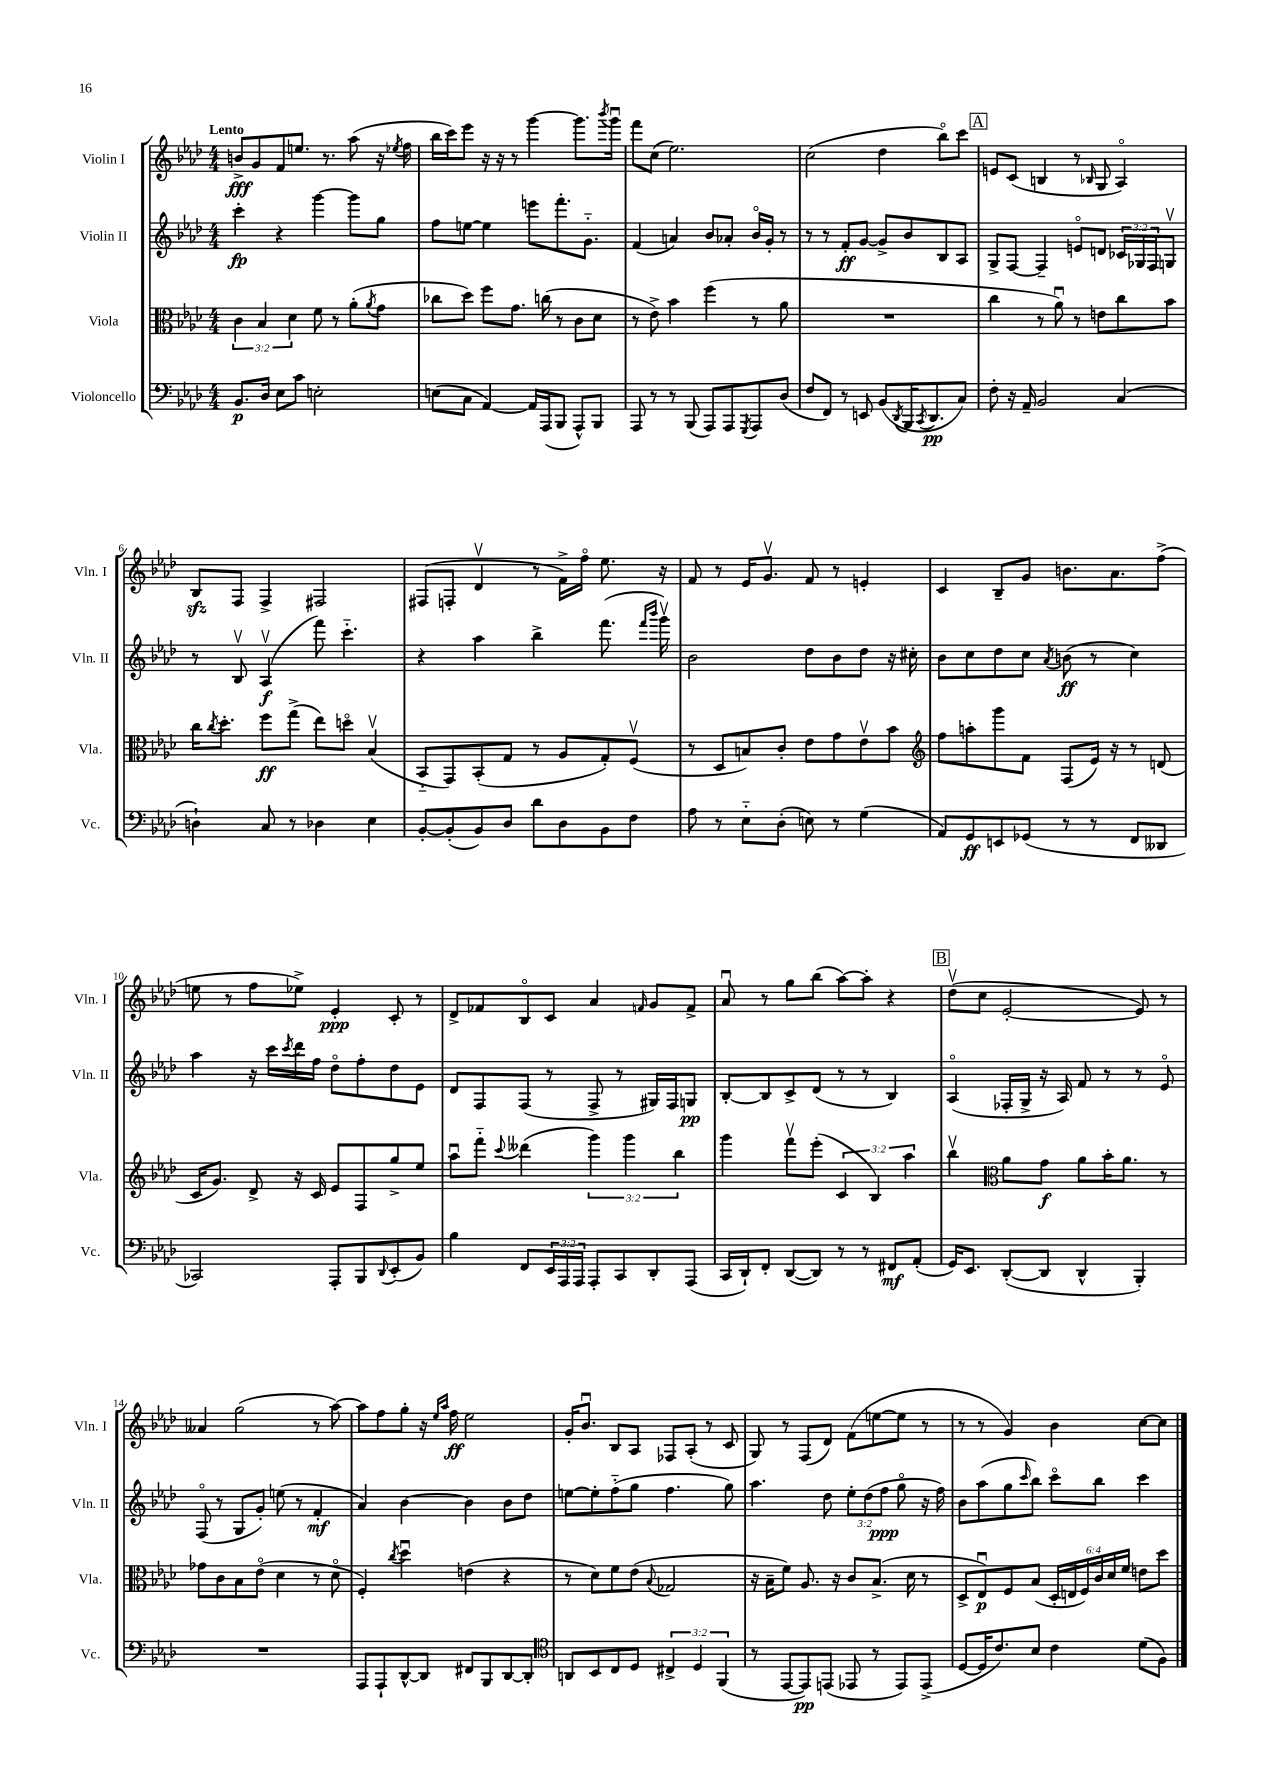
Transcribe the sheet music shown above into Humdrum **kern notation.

**kern	**dynam	**kern	**dynam	**kern	**dynam	**kern	**dynam
*part4	*part4	*part3	*part3	*part2	*part2	*part1	*part1
*staff4	*staff4	*staff3	*staff3	*staff2	*staff2	*staff1	*staff1
*I"Violoncello	*	*I"Viola	*	*I"Violin II	*	*I"Violin I	*
*I'Vc.	*	*I'Vla.	*	*I'Vln. II	*	*I'Vln. I	*
*clefF4	*	*clefC3	*	*clefG2	*	*clefG2	*
*k[b-e-a-d-]	*	*k[b-e-a-d-]	*	*k[b-e-a-d-]	*	*k[b-e-a-d-]	*
*M4/4	*	*M4/4	*	*M4/4	*	*M4/4	*
=1	=1	=1	=1	=1	=1	=1	=1
!	!	!	!	!	!	!LO:TX:a:B:t=Lento	!
8.BB-/L	p	6c\	.	4ccc'\	fp	8bn^/L	fff
.	.	.	.	.	.	8g/	.
.	.	6B-/	.	.	.	.	.
16D-/Jk	.	.	.	.	.	.	.
8E-\L	.	.	.	4r	.	8f/	.
.	.	6d-\	.	.	.	.	.
8c\J	.	.	.	.	.	8.een/J	.
2En'\	.	8f\	.	[4ggg\	.	.	.
.	.	.	.	.	.	8.r	.
.	.	8r	.	.	.	.	.
.	.	(8a-'\L	.	8ggg\L]	.	(8aa-\	.
.	.	8qa-/	.	.	.	.	.
.	.	8g\J	.	8gg\J	.	16r	.
.	.	.	.	.	.	8qee-X/	.
.	.	.	.	.	.	16ff\	.
=2	=2	=2	=2	=2	=2	=2	=2
(8En\L	.	8cc-X\L	.	8ff\L	.	16bb-\LL	.
.	.	.	.	.	.	16ccc\J)	.
8C\J	.	8dd-\J)	.	[8een\J	.	8eee-\J	.
[4AA-/)	.	8ff\L	.	4ee\]	.	16r	.
.	.	.	.	.	.	16r	.
.	.	8.g\J	.	.	.	8r	.
16AA-/LL]	.	.	.	8eeen\L	.	[4ggg\	.
(16AAA-/J	.	(16ccn\	.	.	.	.	.
8BBB-/J	.	8r	.	8.fff'\	.	.	.
8AAA-^^/L)	.	8c\L	.	.	.	8.ggg\L]	.
.	.	.	.	8.g\J	.	.	.
8BBB-/J	.	8d-\J	.	.	.	.	.
.	.	.	.	.	.	8qbbb-/	.
.	.	.	.	.	.	16gggu\Jk	.
=3	=3	=3	=3	=3	=3	=3	=3
8AAA-/	.	8r	.	(4f/	.	8fff\L	.
8r	.	8e-^\)	.	.	.	(8cc\J	.
8r	.	4b-\	.	4an/)	.	2.ee-\)	.
(8BBB-/	.	.	.	.	.	.	.
8AAA-/L)	.	(4ff\	.	8b-/L	.	.	.
8AAA-/	.	.	.	8a-X'/J	.	.	.
8qGGG/	.	.	.	.	.	.	.
8AAA-/	.	8r	.	16b-/LL	.	.	.
.	.	.	.	16g'/JJ	.	.	.
(8D-/J	.	8a-\	.	8r	.	.	.
=4	=4	=4	=4	=4	=4	=4	=4
8F/L	.	1r	.	8r	.	(2cc\	.
8FF/J)	.	.	.	8r	.	.	.
8r	.	.	.	8f'/L	ff	.	.
8EEn/	.	.	.	[8g/J	.	.	.
(8BB-/L	.	.	.	8g^/L]	.	4dd-\	.
8qDD-/	.	.	.	.	.	.	.
16BBB-/K	.	.	.	8b-/	.	.	.
8qCC/	.	.	.	.	.	.	.
8.DD-/	pp	.	.	.	.	.	.
.	.	.	.	8B-/	.	8bb-\L)	.
8C/J)	.	.	.	8A-/J	.	8ccc\J	.
!!LO:REH:place=s1:t=A
=5	=5	=5	=5	=5	=5	=5	=5
8F'\	.	4cc\	.	8G^/L	.	8en/L	.
16r	.	.	.	[8F/J	.	(8c/J	.
16AA-~/	.	.	.	.	.	.	.
2BB-/	.	8r	.	4F~/]	.	4Bn/	.
.	.	8a-u\)	.	.	.	.	.
.	.	8r	.	8en/L	.	8r	.
.	.	.	.	.	.	16qqB-X/	.
.	.	8en\L	.	8dn/J	.	8G/	.
(4C/	.	8cc\	.	24c-X/LL	.	4A-/)	.
.	.	.	.	24G-X/	.	.	.
.	.	.	.	24F/J	.	.	.
.	.	8b-\J	.	8Gnv/J	.	.	.
!!LO:LB:g=z
=6	=6	=6	=6	=6	=6	=6	=6
4Dn`\)	.	16cc\KL	.	8r	.	8B-zz/L	.
.	.	8qcc/	.	.	.	.	.
.	.	8.dd-'\J	.	.	.	.	.
.	.	.	.	8B-v/	.	8F/J	.
8C/	.	8ff\L	ff	(4A-v/	f	4F^/	.
8r	.	(8gg^\J	.	.	.	.	.
4D-X\	.	8ee-\L)	.	8fff\)	.	2F#X/	.
.	.	8ddn\J	.	4.ccc\	.	.	.
4E-\	.	(4B-v/	.	.	.	.	.
=7	=7	=7	=7	=7	=7	=7	=7
[8BB-'/L	.	8BB-/L	.	4r	.	(8F#X/L	.
(8BB-'/]	.	8GG/)	.	.	.	8Fn'/J	.
8BB-/)	.	(8BB-'/	.	4aa-\	.	4d-v/	.
8D-/J	.	8G/J	.	.	.	.	.
8d-\L	.	8r	.	4bb-^\	.	8r	.
8D-\	.	8A-/L	.	.	.	16f^\LL)	.
.	.	.	.	.	.	16ff\JJ	.
8BB-\	.	8G'/)	.	(8.fff\	.	8.ee-\	.
8F\J	.	(8Fv/J	.	.	.	.	.
.	.	.	.	16qqfff/LL	.	.	.
.	.	.	.	16qqbbb-/JJ	.	.	.
.	.	.	.	16gggv\)	.	16r	.
=8	=8	=8	=8	=8	=8	=8	=8
8A-\	.	8r	.	2b-\	.	8f/	.
8r	.	8D-/L	.	.	.	8r	.
8E-\L	.	8Bn/)	.	.	.	16e-/KL	.
.	.	.	.	.	.	8.gv/J	.
(8D-'\J	.	8c'/J	.	.	.	.	.
8En\)	.	8e-\L	.	8dd-\L	.	8f/	.
8r	.	8g\	.	8b-\	.	8r	.
(4G\	.	8e-v\	.	8dd-\J	.	4en'/	.
.	.	8b-\J	.	16r	.	.	.
.	.	.	.	16cc#X'\	.	.	.
=9	=9	=9	=9	=9	=9	=9	=9
*	*	*clefG2	*	*	*	*	*
8AA-/L)	.	8ff\L	.	8b-\L	.	4c/	.
8GG/	ff	8aan'\	.	8cc\	.	.	.
8EEn/	.	8ggg\	.	8dd-\	.	8B-~/L	.
(8GG-X/J	.	8f\J	.	8cc\J	.	8g/J	.
.	.	.	.	8qa-/	.	.	.
8r	.	(8F/L	.	(8bn\	ff	8.bn\L	.
8r	.	16e-/Jk)	.	8r	.	.	.
.	.	16r	.	.	.	8.a-\	.
8FF/L	.	8r	.	4cc\)	.	.	.
8DD--X/J	.	(8dn/	.	.	.	(8ff^\J	.
!!LO:LB:g=z
=10	=10	=10	=10	=10	=10	=10	=10
2CC-X/)	.	16c/KL	.	4aa-\	.	8een\	.
.	.	8.g/J)	.	.	.	.	.
.	.	.	.	.	.	8r	.
.	.	8d-^/	.	16r	.	8ff\L	.
.	.	.	.	16ccc\LL	.	.	.
.	.	.	.	8qccc/	.	.	.
.	.	16r	.	16ddd-\	.	8ee-X^\J)	.
.	.	16c/	.	16ff\JJ	.	.	.
8AAA-'/L	.	8e-/L	.	8dd-\L	.	4e-'/	ppp
8BBB-/	.	8F/	.	8ff'\	.	.	.
8qqDD-/	.	.	.	.	.	.	.
(8EE-'/	.	8gg^/	.	8dd-\	.	8c'/	.
8BB-/J)	.	8ee-/J	.	8e-\J	.	8r	.
=11	=11	=11	=11	=11	=11	=11	=11
4B-\	.	8aa-u\L	.	8d-/L	.	8d-^/L	.
.	.	8fff\J	.	8F/	.	8f-X/	.
.	.	8qqccc/	.	.	.	.	.
8FF/L	.	(4ddd--X\	.	(8F/J	.	8B-/	.
24EE-/L	.	.	.	8r	.	8c/J	.
24AAA-/	.	.	.	.	.	.	.
24AAA-/JJ	.	.	.	.	.	.	.
8AAA-'/L	.	6ggg\)	.	8F^/	.	4a-/	.
8CC/	.	.	.	8r	.	.	.
.	.	6ggg\	.	.	.	.	.
.	.	.	.	.	.	16qqfn/	.
8DD-'/	.	.	.	16G#X/LL)	.	8g/L	.
.	.	.	.	16F/J	.	.	.
.	.	6bb-\	.	.	.	.	.
(8AAA-/J	.	.	.	8Gn/J	pp	8f^/J	.
=12	=12	=12	=12	=12	=12	=12	=12
16CC/LL	.	4ggg\	.	[8B-'/L	.	8a-u/	.
16DD-`/J)	.	.	.	.	.	.	.
8FF'/J	.	.	.	8B-/]	.	8r	.
([8DD-/L	.	8fffv\L	.	8c^/	.	8gg\L	.
8DD-/J])	.	(8eee-'\J	.	(8d-/J	.	(8bb-\J	.
8r	.	6c/	.	8r	.	[8aa-\L)	.
8r	.	.	.	8r	.	8aa-'\J]	.
.	.	6B-/)	.	.	.	.	.
8FF#X/L	mf	.	.	4B-/)	.	4r	.
.	.	6aa-\	.	.	.	.	.
(8AA-'/J	.	.	.	.	.	.	.
!!LO:REH:place=s1:t=B
=13	=13	=13	=13	=13	=13	=13	=13
16GG/KL)	.	4bb-v\	.	(4A-/	.	(8dd-v\L	.
8.EE-/J	.	.	.	.	.	.	.
.	.	.	.	.	.	8cc\J	.
*	*	*clefC3	*	*	*	*	*
([8DD-'/L	.	8a-\L	.	16F-X'/LL	.	[2e-'/	.
.	.	.	.	16G^/JJ	.	.	.
8DD-/J]	.	8g\J	f	16r	.	.	.
.	.	.	.	16A-/)	.	.	.
4DD-^^/	.	8a-\L	.	8f/	.	.	.
.	.	16b-'\K	.	8r	.	.	.
.	.	8.a-\J	.	.	.	.	.
4BBB-'/)	.	.	.	8r	.	8e-/])	.
.	.	8r	.	8e-/	.	8r	.
!!LO:LB:g=z
=14	=14	=14	=14	=14	=14	=14	=14
1r	.	8g-X\L	.	(8F/	.	4a--X/	.
.	.	8c\	.	8r	.	.	.
.	.	8B-\	.	8G/L	.	(2gg\	.
.	.	(8e-\J	.	8g'/J)	.	.	.
.	.	4d-\	.	(8een\	.	.	.
.	.	.	.	8r	.	.	.
.	.	8r	.	4f'/	mf	8r	.
.	.	8d-\	.	.	.	[8aa-\)	.
=15	=15	=15	=15	=15	=15	=15	=15
8AAA-/L	.	4F'/)	.	4a-/)	.	8aa-\L]	.
8AAA-`/	.	.	.	.	.	8ff\	.
.	.	8qcc/	.	.	.	.	.
[8DD-^^/	.	4dd-u\	.	[4b-\	.	8gg'\J	.
8DD-/J]	.	.	.	.	.	16r	.
.	.	.	.	.	.	16qqee-/LL	.
.	.	.	.	.	.	16qqaa-/JJ	.
.	.	.	.	.	.	16ff\	ff
8FF#X/L	.	(4en\	.	4b-\]	.	2ee-\	.
8BBB-/	.	.	.	.	.	.	.
[8DD-/	.	4r	.	8b-\L	.	.	.
8DD-'/J]	.	.	.	8dd-\J	.	.	.
=16	=16	=16	=16	=16	=16	=16	=16
*clefC4	*	*	*	*	*	*	*
8AAn/L	.	8r	.	[8een\L	.	16g'/KL	.
.	.	.	.	.	.	8.b-u/J	.
8BB-/	.	8d-\L)	.	8ee'\]	.	.	.
8C/	.	8f\	.	(8ff\	.	8B-/L	.
8D-/J	.	(8e-\J	.	8gg\J	.	8A-/J	.
.	.	8qqB-/	.	.	.	.	.
6C#X^/	.	2G-X/	.	4.ff\	.	8F-X/L	.
.	.	.	.	.	.	(8A-'/J	.
6D-/	.	.	.	.	.	.	.
.	.	.	.	.	.	8r	.
(6FF/	.	.	.	.	.	.	.
.	.	.	.	8gg\)	.	8c/	.
=17	=17	=17	=17	=17	=17	=17	=17
8r	.	16r	.	4.aa-\	.	8G/)	.
.	.	16B-~\KL	.	.	.	.	.
[8EE-/L	.	8f\J)	.	.	.	8r	.
8EE-/])	pp	8.A-/	.	.	.	(8F/L	.
(8EEn/J	.	.	.	8dd-\	.	8d-/J)	.
.	.	16r	.	.	.	.	.
8EE-X/	.	8c/L	.	12ee-'\L	.	(8f\L	.
.	.	.	.	(12dd-\	.	.	.
8r	.	(8.B-^/J	.	.	.	[8een\	.
.	.	.	.	12ff\J	ppp	.	.
8EE-/L)	.	.	.	8gg\	.	8ee\J]	.
.	.	16d-\	.	.	.	.	.
(8EE-^/J	.	8r	.	16r	.	8r	.
.	.	.	.	16ff\)	.	.	.
=18	=18	=18	=18	=18	=18	=18	=18
[8D-/L	.	8D-^/L	.	8b-\L	.	8r	.
16D-/K]	.	8E-u/)	p	(8aa-\	.	8r	.
8.c/)	.	.	.	.	.	.	.
.	.	8F/	.	8gg\	.	4g/)	.
.	.	.	.	16qqccc/	.	.	.
8B-/J	.	(8B-/J	.	8bb-\J)	.	.	.
4c\	.	24D-'/LL	.	8ccc\L	.	4b-\	.
.	.	24En/	.	.	.	.	.
.	.	24F/)	.	.	.	.	.
.	.	24c/	.	8bb-\J	.	.	.
.	.	24d-/	.	.	.	.	.
.	.	24f/JJ	.	.	.	.	.
(8d-\L	.	8en\L	.	4ccc\	.	[8cc\L	.
8F\J)	.	8dd-\J	.	.	.	8cc\J]	.
==	==	==	==	==	==	==	==
*-	*-	*-	*-	*-	*-	*-	*-
